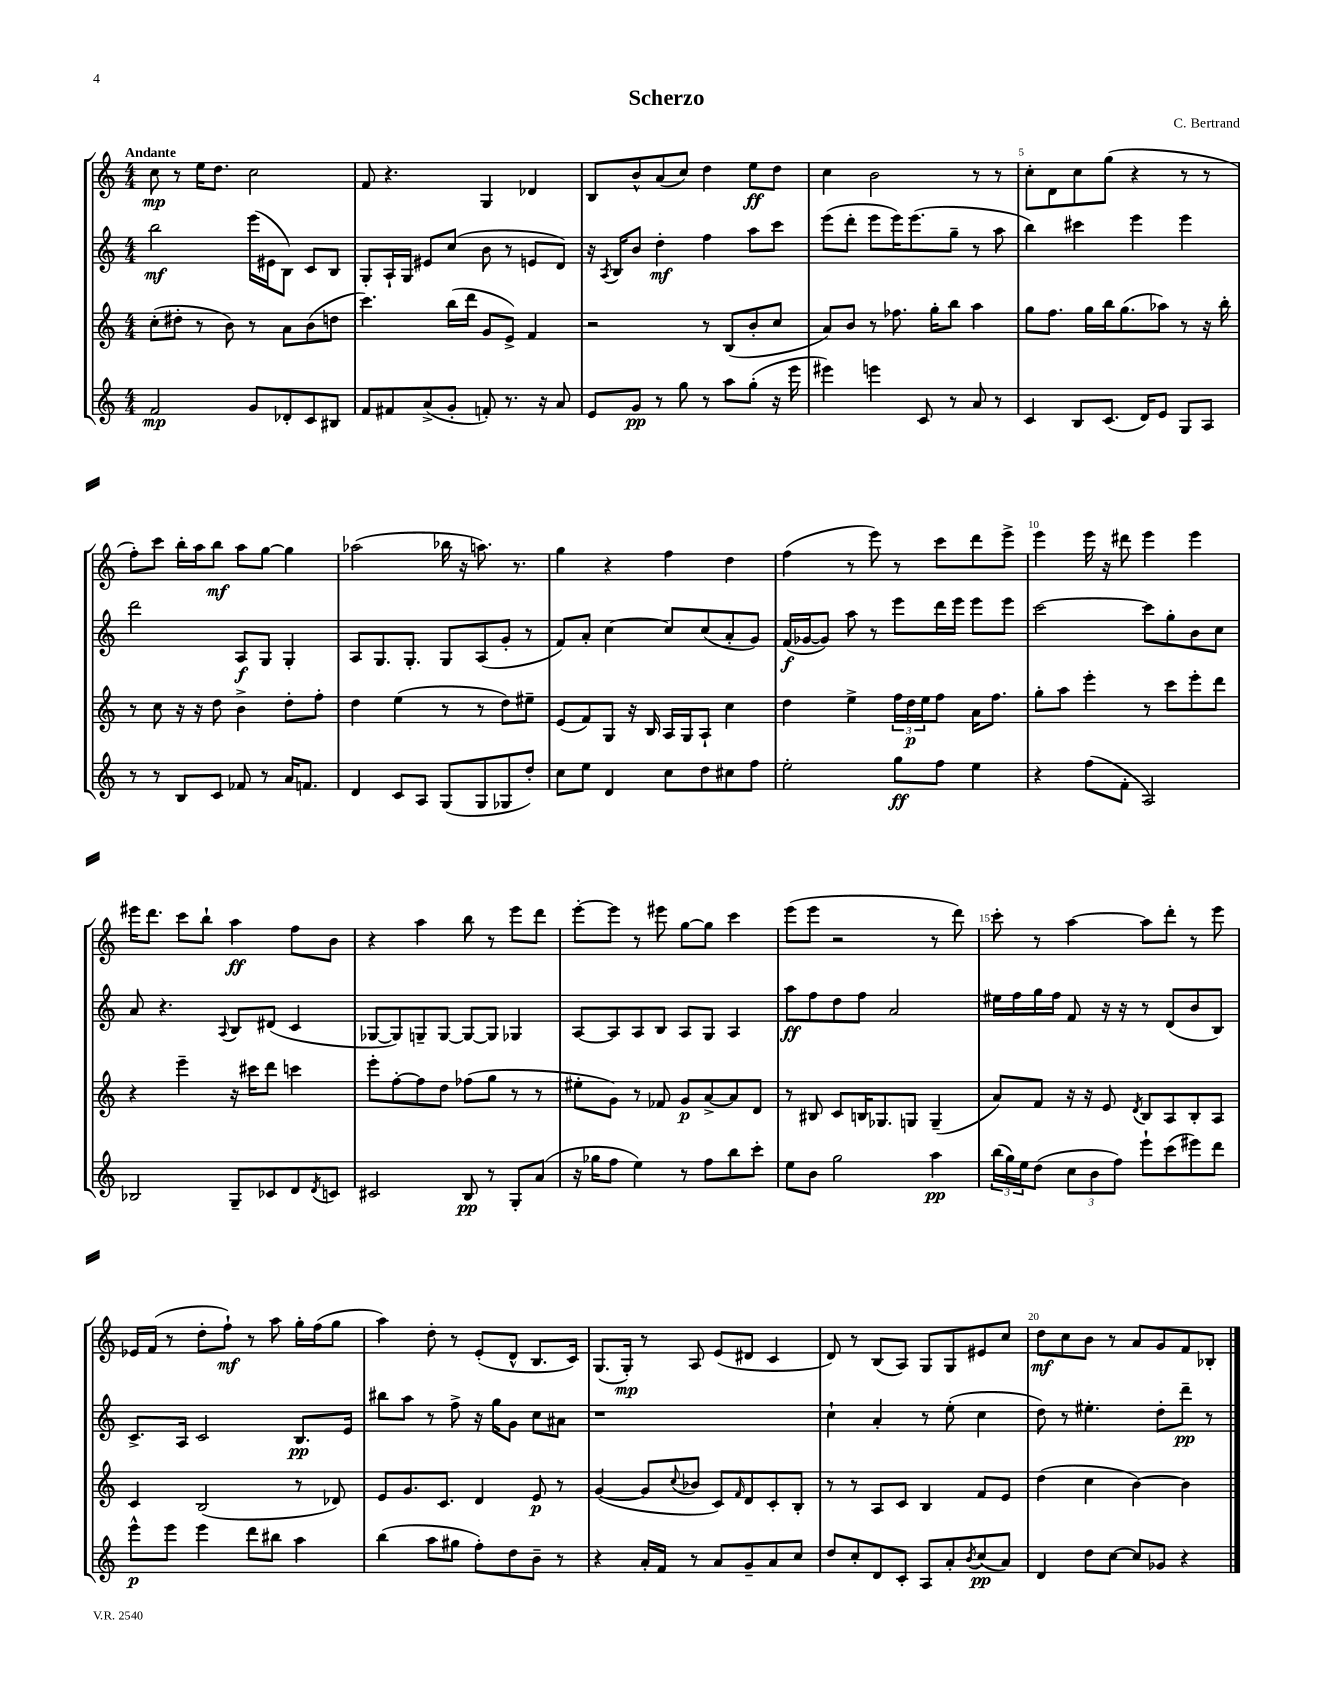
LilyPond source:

\header { title = "Scherzo" composer = "C. Bertrand" }
<<
\new StaffGroup <<
\new Staff = "s0" {
    \clef treble \key c \major \numericTimeSignature \time 4/4 \tempo "Andante"
    c''8\mp r8 e''16 d''8. c''2 |
    f'8 r4. g4 des'4 |
    b8 b'8-^ a'8( c''8) d''4 e''8\ff d''8 |
    c''4 b'2 r8 r8 |
    c''8-. d'8 c''8 g''8( r4 r8 r8 |
    f''8-.) c'''8 b''16-. a''16 b''8\mf a''8 g''8~ g''4 |
    aes''2( bes''16 r16 a''8.) r8. |
    g''4 r4 f''4 d''4 |
    f''4( r8 e'''8) r8 c'''8 d'''8 e'''8-> |
    e'''4 e'''16 r16 dis'''8 e'''4 e'''4 |
    eis'''16 d'''8. c'''8 b''8-! a''4\ff f''8 b'8 |
    r4 a''4 b''8 r8 e'''8 d'''8 |
    e'''8~-. e'''8 r8 eis'''8 g''8~ g''8 c'''4 |
    e'''8( e'''8 r2 r8 d'''8) |
    c'''8-. r8 a''4~ a''8 d'''8-. r8 e'''8 |
    ees'16 f'16( r8 d''8-. f''8-!\mf) r8 a''8 g''16-. f''16( g''8 |
    a''4) d''8-. r8 e'8-.( d'8-^ b8. c'16) |
    g8.( g16-.\mp) r8 a8 e'8( dis'8 c'4 |
    d'8) r8 b8( a8) g8 g8 eis'8 c''8 |
    d''8\mf c''8 b'8 r8 a'8 g'8 f'8 bes8-. \bar "|." |
}
\new Staff = "s1" {
    \clef treble \key c \major \numericTimeSignature \time 4/4
    b''2\mf e'''16( eis'16 b8) c'8 b8 |
    g8-. a16-! g16 eis'8 c''8( b'8 r8 e'8 d'8) |
    r16 \acciaccatura { a8 } b16 b'8 d''4-.\mf f''4 a''8 c'''8 |
    e'''8( d'''8-. e'''8 e'''16) e'''8.( g''8-- r8 a''8 |
    b''4) cis'''4 e'''4 e'''4 |
    d'''2 a8\f g8 g4-. |
    a8 g8. g8.-. g8 a8( g'8-. r8 |
    f'8) a'8-. c''4~ c''8 c''8( a'8-. g'8) |
    f'16\f( ges'16~ ges'8) a''8 r8 e'''8 d'''16 e'''16 e'''8 e'''8 |
    c'''2~ c'''8 g''8-. b'8 c''8 |
    a'8 r4. \appoggiatura { a8 } b8 dis'8( c'4 |
    ges8~ ges8) g8-- g8~ g8~ g8 ges4 |
    a8~ a8 a8 b8 a8 g8 a4 |
    a''8\ff f''8 d''8 f''8 a'2 |
    eis''16 f''16 g''16 f''16 f'8 r16 r16 r8 d'8( b'8 b8) |
    c'8.-> a16 c'2 b8.\pp e'16 |
    bis''8 a''8 r8 f''8-> r16 g''16 g'8 c''8 ais'8 |
    r1 |
    c''4-! a'4-. r8 e''8-.( c''4 |
    d''8) r8 eis''4.-. d''8-. d'''8--\pp r8 \bar "|." |
}
\new Staff = "s2" {
    \clef treble \key c \major \numericTimeSignature \time 4/4
    c''8-.( dis''8-. r8 b'8) r8 a'8 b'8( d''8 |
    c'''4.) b''16( d'''16 g'8 e'8->) f'4 |
    r2 r8 b8( b'8-. c''8 |
    a'8) b'8 r8 fes''8. g''16-. b''8 a''4 |
    g''8 f''8. g''16 b''16 g''8.( aes''8) r8 r16 b''16-. |
    r8 c''8 r16 r16 d''8 b'4-> d''8-. f''8-. |
    d''4 e''4( r8 r8 d''8) eis''8-- |
    e'8( f'8) g8 r16 b16 a16 g16 a8-! c''4 |
    d''4 e''4-> \tuplet 3/2 { f''16 d''16\p e''16 } f''8 a'16 f''8. |
    g''8-. a''8 e'''4-. r8 c'''8 e'''8-. d'''8 |
    r4 e'''4-- r16 cis'''16 d'''8 c'''4 |
    e'''8-. f''8~-. f''8 d''8 fes''8( g''8 r8 r8 |
    eis''8-. g'8) r8 fes'8 g'8\p a'8~-> a'8 d'8 |
    r8 bis8 c'8 b16 ges8. g8 g4--( |
    a'8) f'8 r16 r16 e'8 \acciaccatura { d'8 } b8 a8 b8-. a8 |
    c'4 b2( r8 des'8) |
    e'8 g'8. c'8. d'4 e'8\p r8 |
    g'4~( g'8 \appoggiatura { c''8 } bes'8 c'8) \grace { f'16 } d'8 c'8-. b8-. |
    r8 r8 a8 c'8 b4 f'8 e'8 |
    d''4( c''4 b'4~) b'4 \bar "|." |
}
\new Staff = "s3" {
    \clef treble \key c \major \numericTimeSignature \time 4/4
    f'2\mp g'8 des'8-. c'8 bis8 |
    f'8 fis'8 a'8->( g'8-. f'8-.) r8. r16 a'8 |
    e'8 g'8\pp r8 g''8 r8 a''8 g''8-.( r16 e'''16 |
    eis'''4) e'''4 c'8 r8 a'8 r8 |
    c'4 b8 c'8.( d'16) e'8 g8 a8 |
    r8 r8 b8 c'8 fes'8 r8 a'16 f'8. |
    d'4 c'8 a8 g8( g8 ges8 d''8-.) |
    c''8 e''8 d'4 c''8 d''8 cis''8 f''8 |
    e''2-. g''8\ff f''8 e''4 |
    r4 f''8( f'8-. a2) |
    bes2 g8-- ces'8 d'8 \acciaccatura { d'8 } c'8 |
    cis'2 b8\pp r8 g8-. a'8( |
    r16 ges''16 f''8 e''4) r8 f''8 b''8 c'''8-. |
    e''8 b'8 g''2 a''4\pp |
    \tuplet 3/2 { b''16( g''16) e''16 } d''8( \tuplet 3/2 { c''8 b'8 f''8) } e'''8-! c'''8( eis'''8) d'''8 |
    e'''8-^\p e'''8 e'''4 d'''8 bis''8 a''4 |
    b''4( a''8 gis''8 f''8-.) d''8 b'8-- r8 |
    r4 a'16-. f'16 r8 a'8 g'8-- a'8 c''8 |
    d''8 c''8-. d'8 c'8-. a8 a'8-. \acciaccatura { b'8 } c''8\pp( a'8) |
    d'4 d''8 c''8~ c''8 ges'8 r4 \bar "|." |
}
>>
>>
\layout { \context { \Score \override BarNumber.break-visibility = ##(#f #t #t) barNumberVisibility = #(every-nth-bar-number-visible 5) } }
